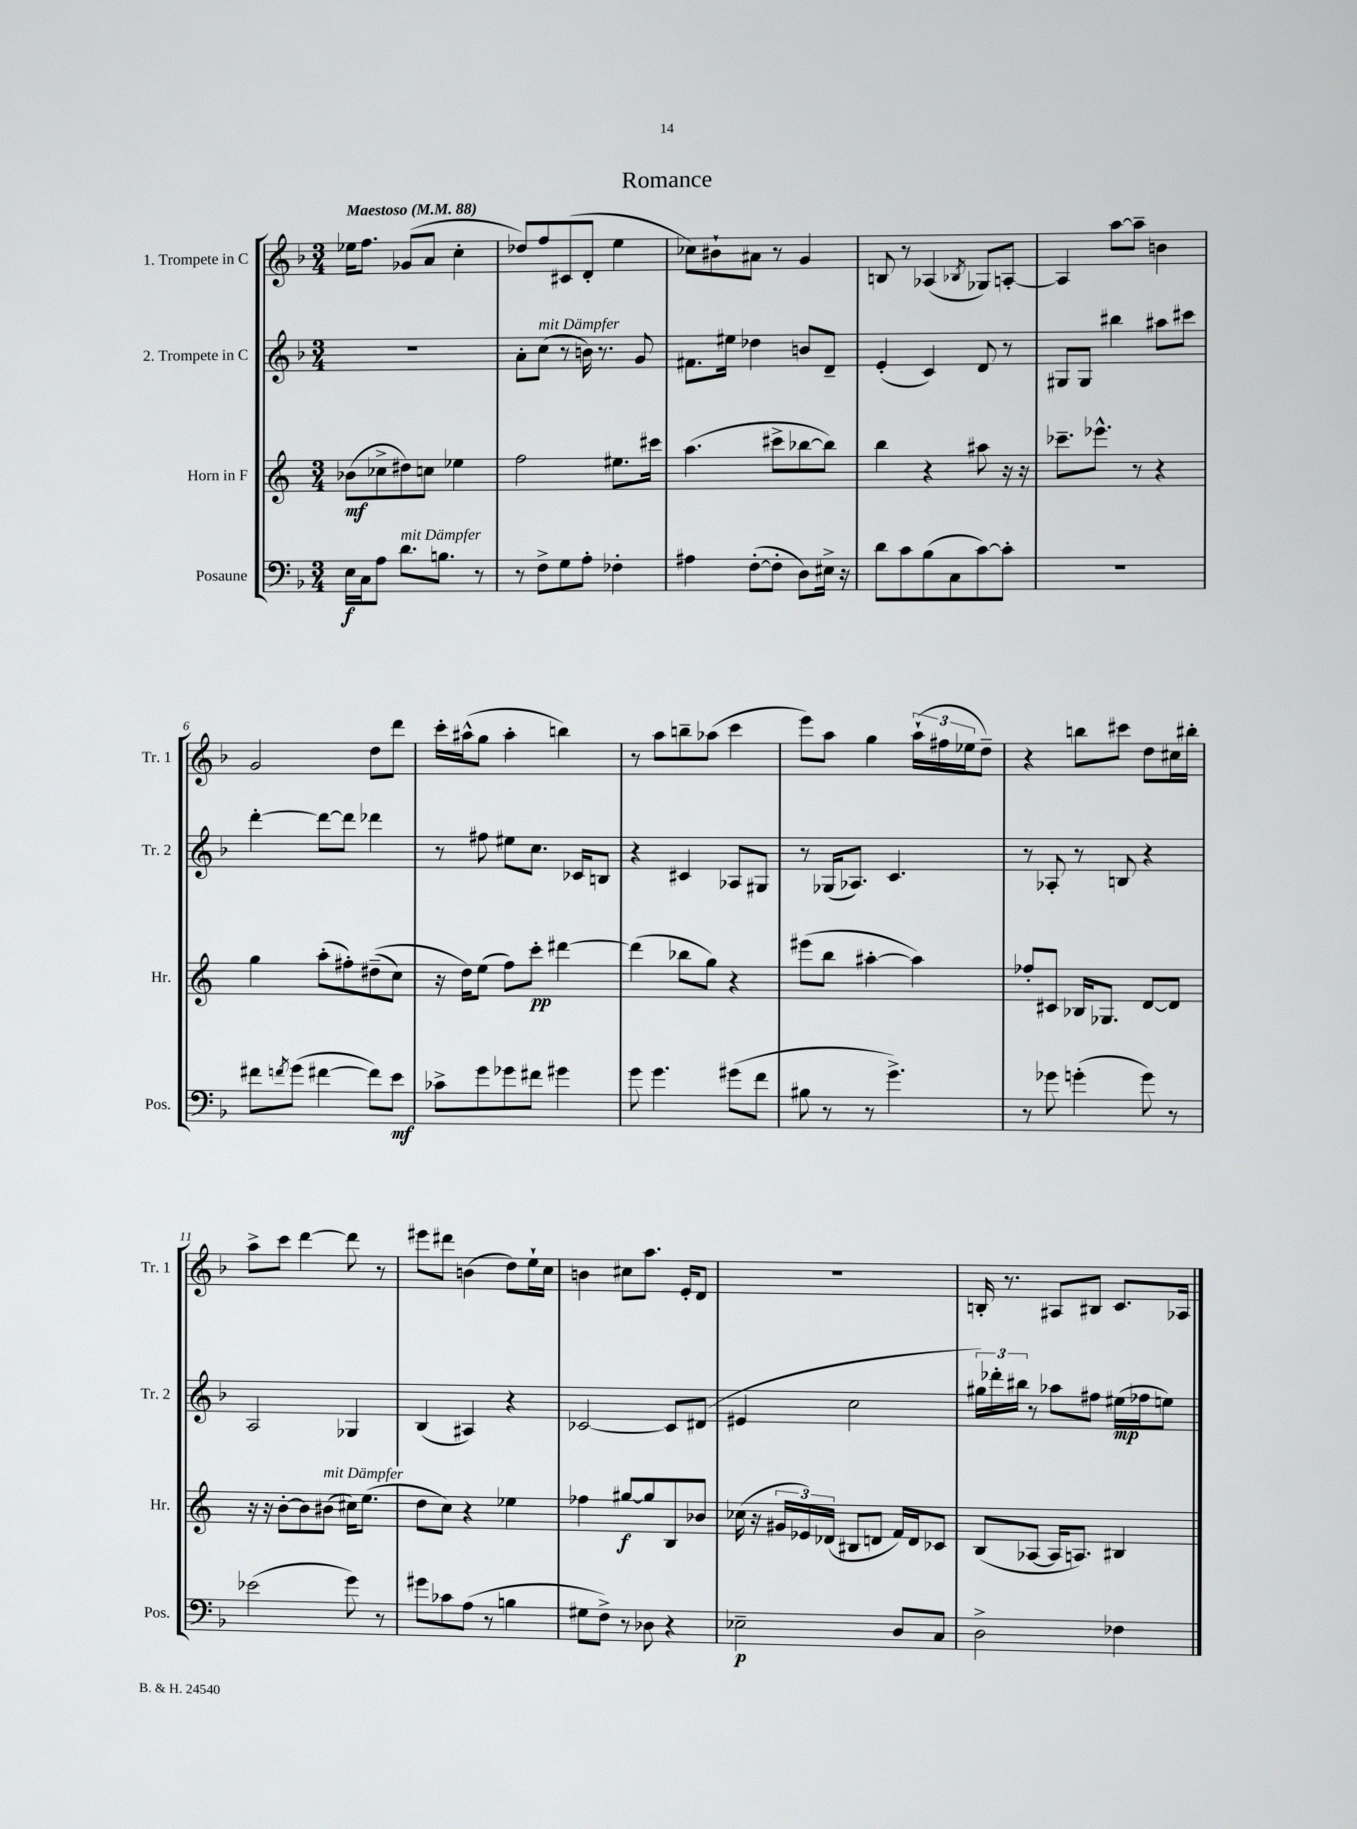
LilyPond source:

\header { title = "Romance" }
<<
\new StaffGroup <<
\new Staff = "s0" \with { instrumentName = "1. Trompete in C" shortInstrumentName = "Tr. 1" } {
    \clef treble \key f \major \numericTimeSignature \time 3/4 \tempo "Maestoso" 4 = 88
    ees''16 f''8. ges'8( a'8 c''4-. |
    des''8) f''8 cis'8( d'8-. e''4 |
    ces''8) bis'8-! ais'8 r8 g'4 |
    b8 r8 aes4( \acciaccatura { bes8 } ges8) a8~-. |
    a4 a''8~ a''8-- b'4 |
    g'2 d''8 d'''8 |
    c'''16-. ais''16-^( g''8 ais''4-. b''4) |
    r8 a''8 b''8-- aes''8( c'''4 |
    e'''8) a''8 g''4 \tuplet 3/2 { a''16-!( fis''16 ees''16 } d''8--) |
    r4 b''8 cis'''8 d''8 cis''16 bis''16-. |
    a''8-> c'''8 d'''4~ d'''8 r8 |
    eis'''8 dis'''8 b'4( d''8) e''16-! c''16 |
    b'4 cis''8 a''8. e'16-. d'8 |
    R2. |
    b16-. r8. ais8 bis8 c'8. aes16 \bar "|." |
}
\new Staff = "s1" \with { instrumentName = "2. Trompete in C" shortInstrumentName = "Tr. 2" } {
    \clef treble \key f \major \numericTimeSignature \time 3/4
    R2. |
    a'8-. c''8^\markup { \italic "mit Dämpfer" }( r8 b'16) r8. g'8 |
    fis'8. eis''16 des''4 b'8 d'8-- |
    e'4-.( c'4) d'8 r8 |
    gis8 gis8 bis''4 ais''8 cis'''8 |
    d'''4~-. d'''8~ d'''8 des'''4 |
    r8 fis''8 eis''8 c''8. ces'16 b8 |
    r4 cis'4 aes8 gis8 |
    r8 ges16( aes8.) c'4. |
    r8 aes8-. r8 b8 r4 |
    a2 ges4 |
    bes4( ais4) r4 |
    ces'2~ ces'8 dis'8( |
    eis'4 c''2 |
    \tuplet 3/2 { gis''16) des'''16-. bis''16 } r8 aes''8 fis''8 eis''16\mp( fes''16 e''8) \bar "|." |
}
\new Staff = "s2" \with { instrumentName = "Horn in F" shortInstrumentName = "Hr." } {
    \clef treble \key c \major \numericTimeSignature \time 3/4
    bes'8\mf( ces''8-> dis''8) c''8 ees''4 |
    f''2 eis''8. cis'''16 |
    a''4.( cis'''8-> bes''8~ bes''8) |
    b''4 r4 ais''8 r16 r16 |
    ces'''8.-- ees'''8.-^ r8 r4 |
    g''4 a''8-.( fis''8-.) dis''8--(\( c''8) |
    r16 d''16\) e''8( f''8) c'''8-.\pp dis'''4~ |
    dis'''4( bes''8 g''8) r4 |
    eis'''8( b''8 ais''4~-. ais''4) |
    fes''8-. cis'8 bes16 ges8. d'8~ d'8 |
    r16 r16 b'8~-. b'8 bis'8^\markup { \italic "mit Dämpfer" }( cis''16) e''8.( |
    d''8 c''8) r4 ees''4 |
    fes''4 gis''8~\f gis''8 b8 bes'8 |
    ces''16( r16 \tuplet 3/2 { gis'16 ees'16) des'16( } bis8 d'8 f'16) d'16 ces'8 |
    b8( aes8~ aes16 a8.) bis4 \bar "|." |
}
\new Staff = "s3" \with { instrumentName = "Posaune" shortInstrumentName = "Pos." } {
    \clef bass \key f \major \numericTimeSignature \time 3/4
    e16\f c16 a8 d'8.^\markup { \italic "mit Dämpfer" } b8. r8 |
    r8 f8-> g8 a8-. fes4-. |
    ais4 f8~-.( f8-. d8) eis16-> r16 |
    d'8 c'8 bes8( c8 c'8~) c'8-. |
    r2. |
    fis'8 \acciaccatura { f'8 } g'8( fis'4~ fis'8) e'8\mf |
    ces'8-> g'8 ges'8 fis'8 gis'4 |
    g'8 g'4. gis'8( f'8 |
    bis8 r8 r8 g'4.->) |
    r8 ges'8 g'4-.( g'8) r8 |
    ees'2( g'8) r8 |
    gis'8 ces'8 a8( r8 b4 |
    gis8 f8->) r8 des8 r4 |
    ees2--\p d8 c8 |
    d2-> fes4 \bar "|." |
}
>>
>>
